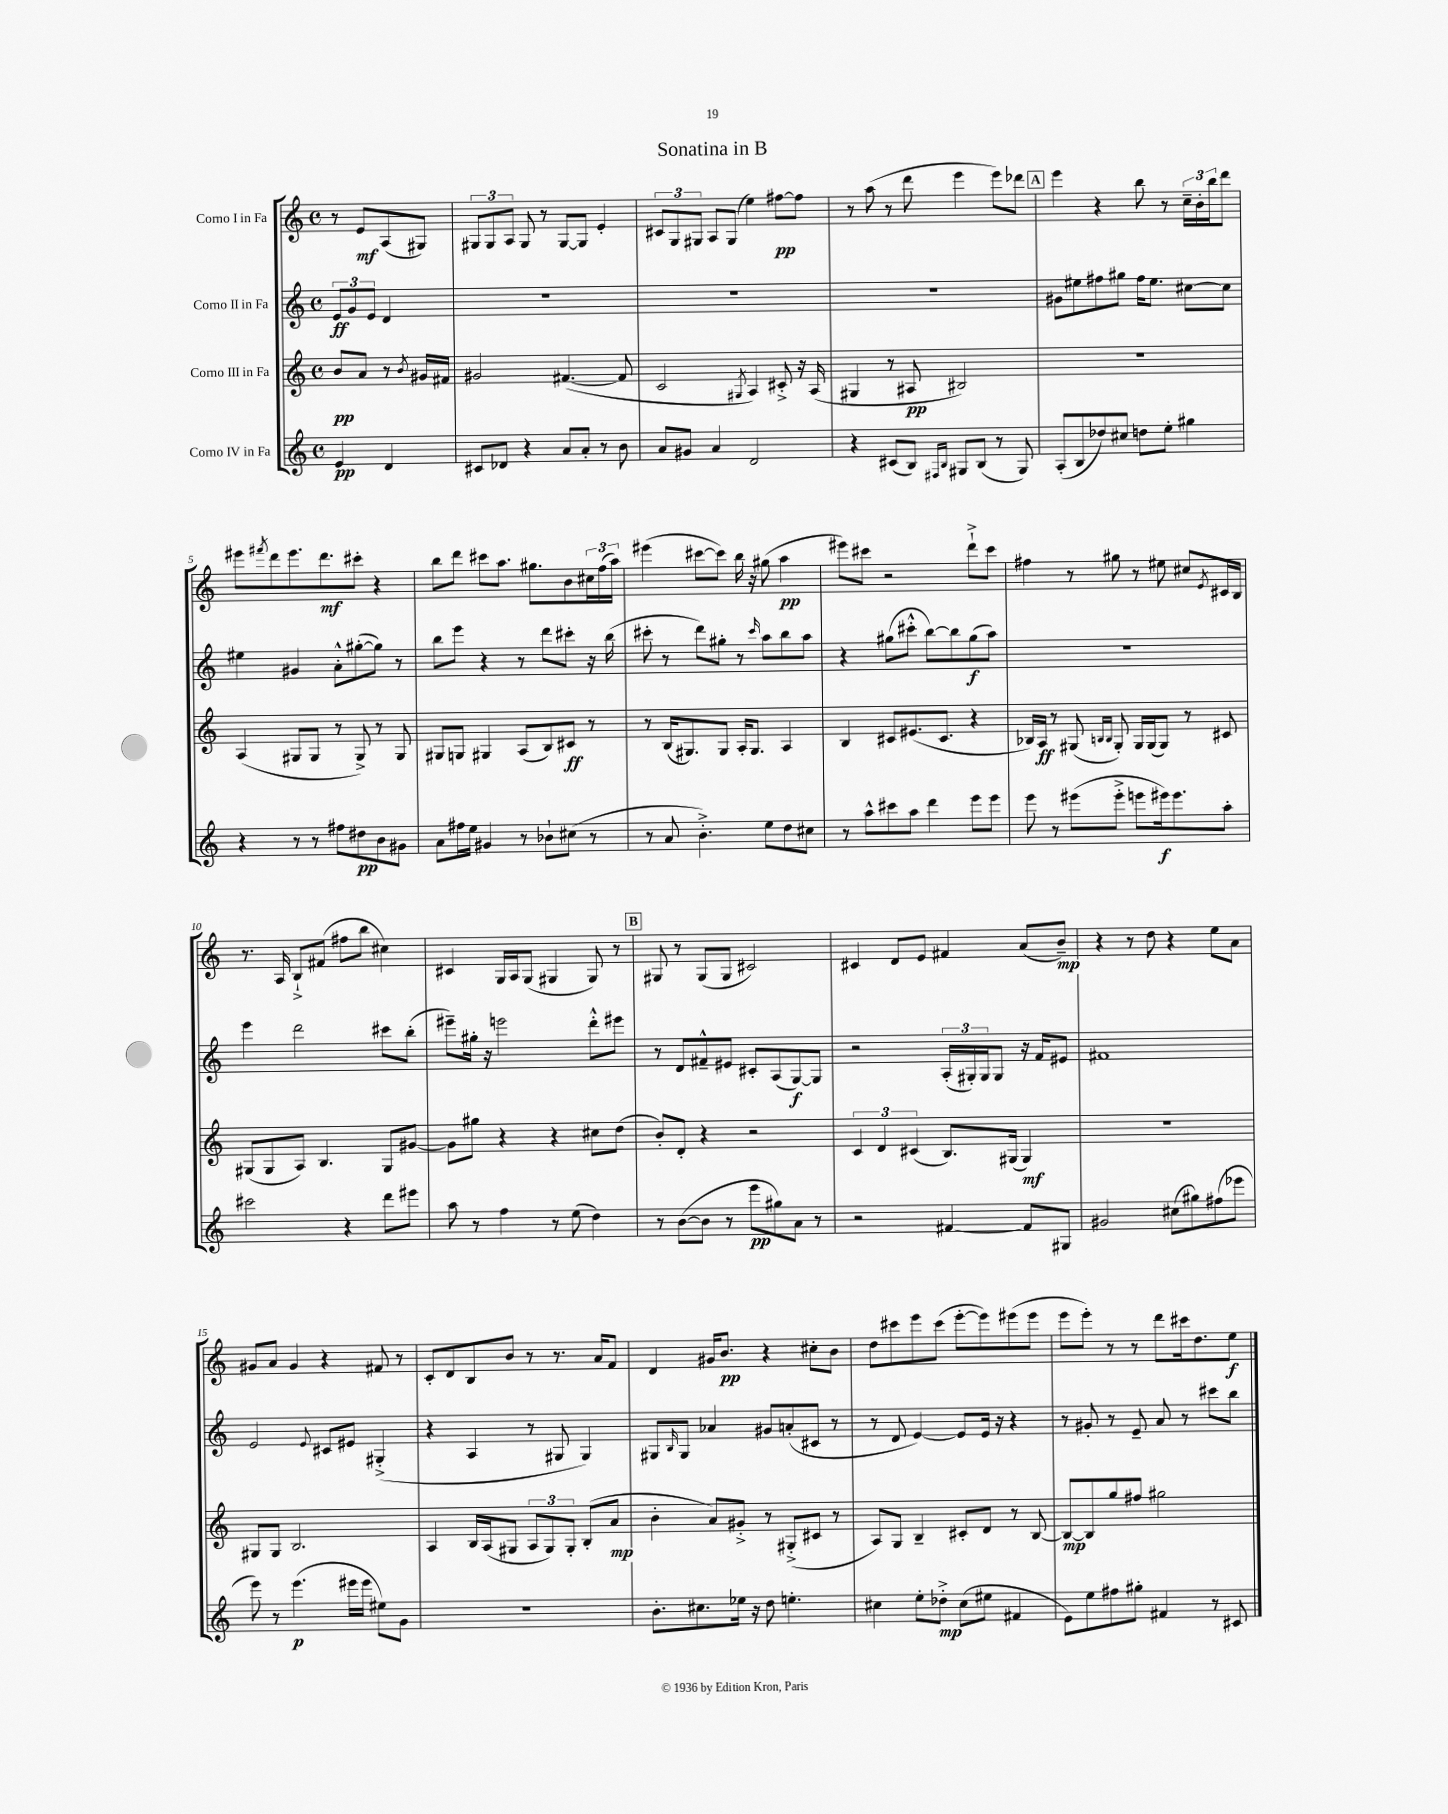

**kern	**kern	**kern	**kern
*staff4	*staff3	*staff2	*staff1
*clefG2	*clefG2	*clefG2	*clefG2
*k[]	*k[]	*k[]	*k[]
*M4/4	*M4/4	*M4/4	*M4/4
*met(c)	*met(c)	*met(c)	*met(c)
4e	8b	12e	8r
.	.	12g	.
.	8a	.	8e
.	.	12e	.
4d	8r	4d	(8A
.	8qb	.	.
.	16g#	.	8G#)
.	16f#	.	.
=	=	=	=
8c#	2g#	1r	12G#
.	.	.	12G#
8d-	.	.	.
.	.	.	12A
4r	.	.	8G#
.	.	.	8r
8a	([4.f#	.	[8G#
8a'	.	.	8G#]
8r	.	.	4e'
8b	8f#]	.	.
=	=	=	=
8a	2c	1r	12c#
.	.	.	12G
8g#	.	.	.
.	.	.	12G#
4a	.	.	8A
.	.	.	(8G#
.	8qG#	.	.
2d	4A)	.	4ee)
.	8c#'^	.	[8ff#
.	16r	.	8ff#]
.	(16A	.	.
=	=	=	=
4r	4G#	1r	8r
.	.	.	(8aa
(8c#	8r	.	8r
8B)	8A#	.	8ddd
16qqF#	.	.	.
16qqB	.	.	.
8G#	2B#)	.	4eee
(8B	.	.	.
8r	.	.	8eee)
8G#)	.	.	8ddd-
=	=	=	=
(8A'	1r	8g#	4eee
8B	.	8ee#	.
8dd-)	.	8ff#	4r
8cc#	.	8gg#	.
8dd	.	16ff#	8bb
.	.	8.ee#	.
8ee'	.	.	8r
4gg#	.	[8cc#	24cc~
.	.	.	24b'
.	.	.	24bb
.	.	8cc#]	8ddd
=	=	=	=
4r	(4A	4ee#	8eee#
.	.	.	8qfff#
.	.	.	8ddd
8r	8G#	4g#	8.eee#
8r	8G#	.	.
.	.	.	8.ddd
8ff#	8r	8a'^^	.
8dd#	8G#^)	([8gg#'	8ccc#'
8b	8r	8gg#])	4r
8g#	8G#	8r	.
=	=	=	=
8a	8G#	8bb	8bb
16ff#	8G	8eee	8ddd
16ee	.	.	.
4g#	4G#	4r	8ccc#
.	.	.	8.aa
8r	(8A	8r	.
.	.	.	8.gg#
8b-`	8B)	8ddd	.
(8cc#	8c#	8ccc#'	8b
8r	8r	16r	24cc#
.	.	.	(24ff
.	.	(16bb	.
.	.	.	24aa)
=	=	=	=
8r	8r	8ccc#'	(4eee#
8a	(16B	8r	.
.	8.G#)	.	.
4.b'^)	.	8ddd)	[8ccc#
.	8G#	8gg#'	8ccc#])
.	16A'	8r	16bb
.	8.G#	.	16r
.	.	16qqccc#	.
8ee	.	8aa	(8gg#
8dd	4A	8bb	4aa
8cc#	.	8aa	.
=	=	=	=
8r	4B	4r	8eee#)
8aa^^	.	.	8ccc#
8ccc#	8c#	(8gg#	2r
8aa	(8.e#	8ccc#'^^	.
4ddd	.	[8bb)	.
.	8.c#	.	.
.	.	8bb]	.
8eee	4r	(8gg#	8ddd`^
8eee	.	8aa)	8ccc#
=	=	=	=
8eee	16B-)	1r	4ff#
.	16A	.	.
8r	8r	.	.
(8eee#	(8G#	.	8r
.	16qqB	.	.
.	16qqB	.	.
8eee#'^	8G#')	.	8gg#
8eee	16G#	.	8r
.	(16G#	.	.
16eee#)	8G#)	.	8ee#
8.eee#	.	.	.
.	8r	.	8cc#
.	.	.	8qe
8aa'	8c#	.	16c#
.	.	.	16B
=	=	=	=
2ccc#	(8G#	4eee	8.r
.	8G#	.	.
.	.	.	16A
.	8A)	2ddd	8B`^
.	4.B	.	(8f#
4r	.	.	8ff#
.	.	.	8bb
8ddd	8G#	8ccc#	4cc#)
8eee#	[8g#	(8bb'	.
=	=	=	=
8aa	8g#]	8eee#~)	4c#
8r	8gg#	16gg#'	.
.	.	16r	.
4ff	4r	2eee	16G
.	.	.	16A
.	.	.	(8G
8r	4r	.	4G#
(8ee	.	.	.
4dd)	8cc#	8ddd'^^	8G#)
.	(8dd	8eee#	8r
=	=	=	=
8r	8b')	8r	8G#
([8b	8d'	8d	8r
8b]	4r	8f#~^^	(8G#
8r	.	8e#	8G#
8eee	2r	8c#'	2c#)
8gg#)	.	(8A	.
8a	.	[8G)	.
8r	.	8G]	.
=	=	=	=
2r	6c	2r	4c#
.	6d	.	.
.	.	.	8d
.	(6c#	.	.
.	.	.	8e
[4f#	8.B)	(24A'	4f#
.	.	24G#')	.
.	.	24G#	.
.	.	8G#	.
.	(16G#	.	.
8f#]	4G#)	16r	(8a
.	.	16f	.
8G#	.	8e#	8b~)
=	=	=	=
2g#	1r	1f#	4r
.	.	.	8r
.	.	.	8dd
(8cc#	.	.	4r
8gg#)	.	.	.
(8ff#	.	.	8ee
8eee-	.	.	8a
=	=	=	=
8eee)	8G#	2e	8g#
8r	8G#	.	8a
(4.eee	2.B	.	4g#
.	.	8qqe	.
.	.	8c#	4r
16eee#	.	8e#	.
16eee#	.	.	.
8ee#)	.	(4G#'^	8f#
8g	.	.	8r
=	=	=	=
1r	4A	4r	8c'
.	.	.	8d
.	16B	4A	8B
.	(16A	.	.
.	8G#	.	8b
.	12A	8r	8r
.	12G#)	.	.
.	.	8G#	8.r
.	12G#'	.	.
.	(8B'	4G#)	.
.	.	.	16a
.	8a	.	8f
=	=	=	=
8.b'	4b'	8G#	4d
.	.	16qqB	.
.	.	8G#	.
8.cc#	.	.	.
.	8a)	4a-	16g#
.	.	.	8.b
16ee-	8g#'^	.	.
16r	.	.	.
8dd	8r	8g#	4r
4.ee'	(8G#'^	(8a'	.
.	8c#	8c#	8cc#'
.	8r	8r	8b
=	=	=	=
4cc#	8A)	8r	8dd
.	8G	8d	8ccc#
8ee'	4B~	[4e)	8eee
8dd-'^	.	.	(8ccc#
(8cc#	8c#'	8e]	[8eee'
8ee#	8d	16e	8eee])
.	.	16r	.
4f#	8r	4r	(8eee#
.	[8B	.	8eee#
=	=	=	=
8e)	8B_	8r	8eee
8ee	8B]	8g#'	8eee')
8ff#	8gg	8r	8r
8gg#'	8ff#	8e~	8r
4f#	2gg#	8a	8ddd
.	.	8r	16ccc#
.	.	.	8.dd
8r	.	8ccc#	.
8c#	.	8bb	8ee
==	==	==	==
*-	*-	*-	*-
